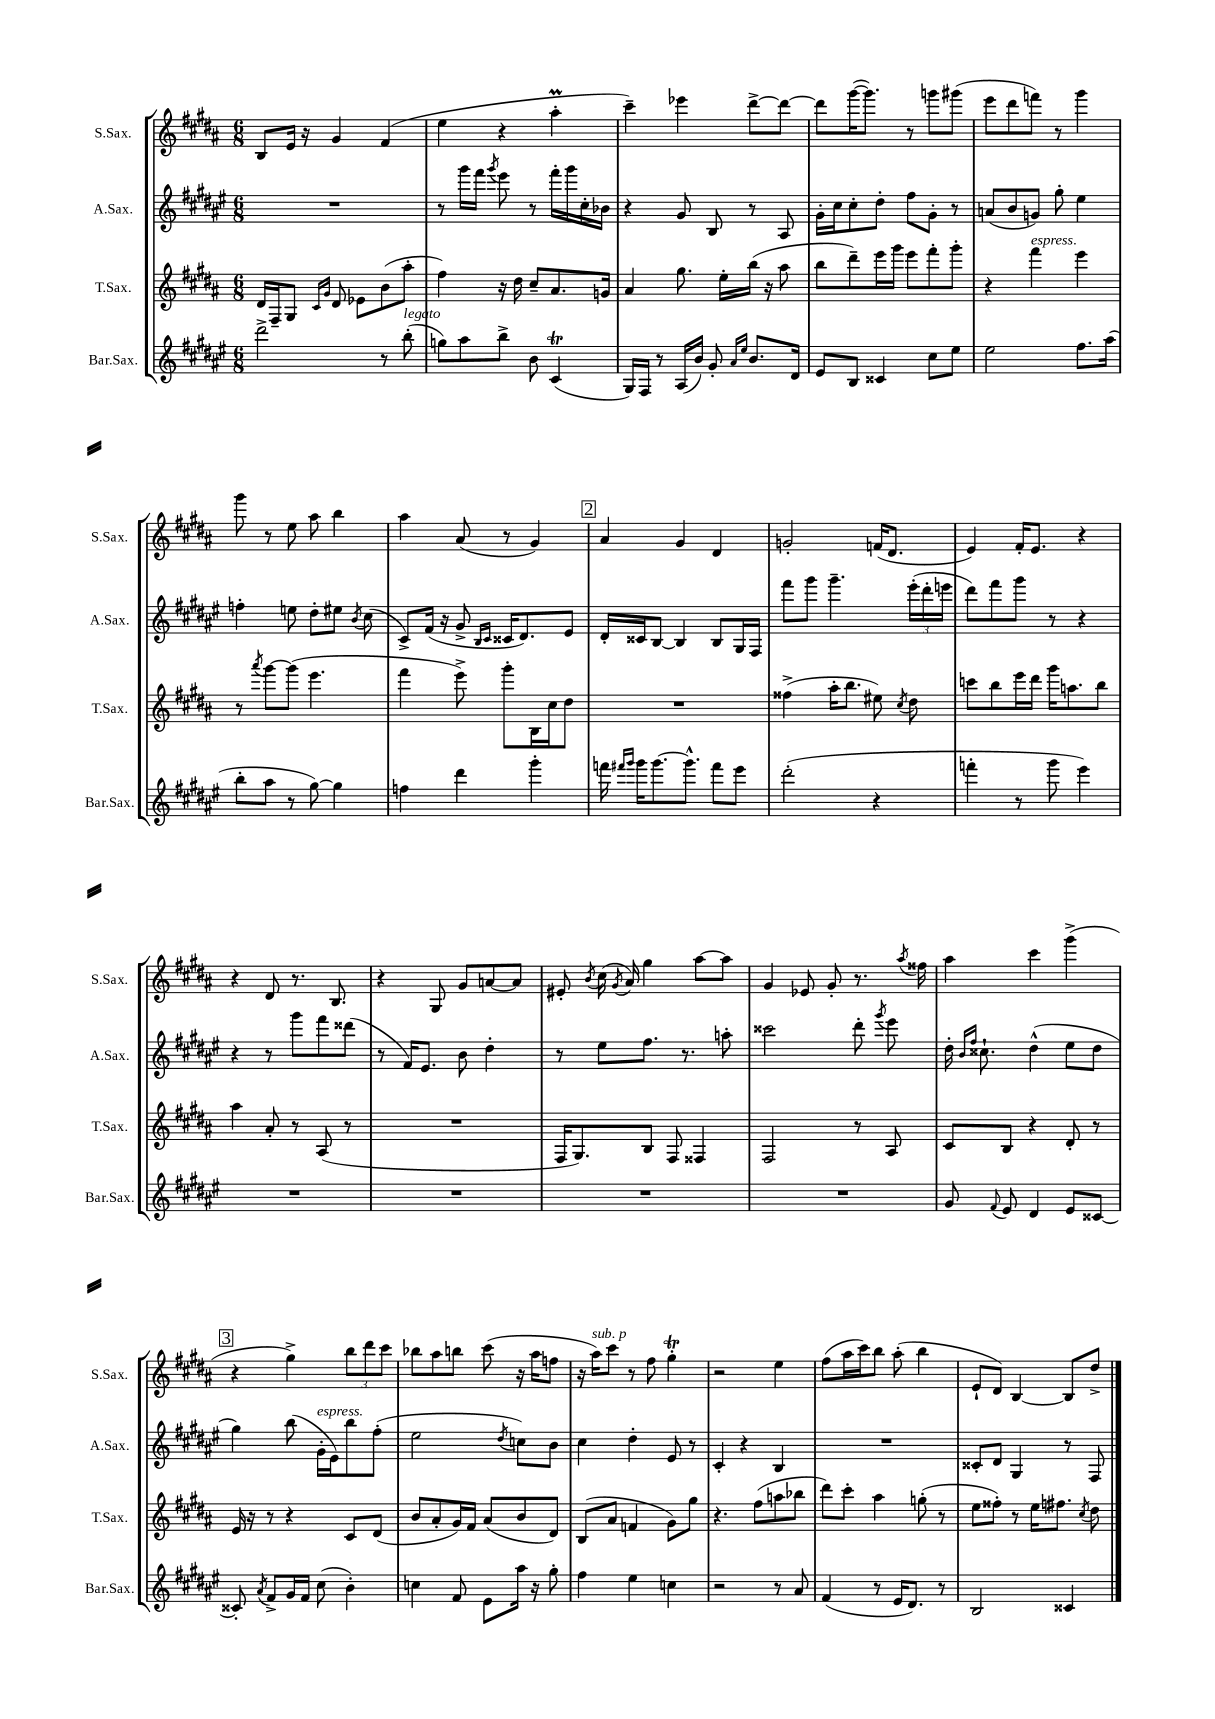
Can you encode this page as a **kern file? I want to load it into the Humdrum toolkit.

**kern	**kern	**kern	**kern
*part4	*part3	*part2	*part1
*staff4	*staff3	*staff2	*staff1
*I"Bar.Sax.	*I"T.Sax.	*I"A.Sax.	*I"S.Sax.
*I'Bar.Sax.	*I'T.Sax.	*I'A.Sax.	*I'S.Sax.
*clefG2	*clefG2	*clefG2	*clefG2
*k[f#c#g#d#a#e#]	*k[f#c#g#d#a#]	*k[f#c#g#d#a#e#]	*k[f#c#g#d#a#]
*M6/8	*M6/8	*M6/8	*M6/8
=17	=17	=17	=17
2ddd#^\	16d#/LL	2.r	8B/L
.	16F#~/J	.	.
.	8G#/J	.	16e/Jk
.	.	.	16r
.	16qqc#/LL	.	.
.	16qqg#/JJ	.	.
.	8d#/	.	4g#/
.	8e-X\L	.	.
8r	(8b\	.	(4f#/
!LO:TX:a:i:t=legato	!	!	!
(8bb'\	8aa#'\J	.	.
=18	=18	=18	=18
8ggn\L)	4ff#\)	8r	4ee\
8aa#\	.	16ggg#\LL	.
.	.	16fff#\JJ	.
.	.	8qggg#/	.
8bb^\J	16r	8eee#\	4r
.	16dd#\	.	.
8b\	8cc#~/L	8r	.
(4c#T/	8.a#/	16fff#'\LL	4aa#m'\
.	.	16ggg#\	.
.	.	16cc#'\	.
.	16gn/Jk	16b-X\JJ	.
=19	=19	=19	=19
16G#/LL)	4a#/	4r	4ccc#~\)
16F#/JJ	.	.	.
8r	.	.	.
(16A#/LL	8.gg#\	8g#/	4eee-X\
16b/JJ)	.	.	.
8g#'/	.	8B/	.
.	16ee'\LL	.	.
16qqa#/LL	.	.	.
16qqee#/JJ	.	.	.
8.b/L	(16bb\JJ	8r	[8ddd#^\L
.	16r	.	.
.	8aa#\	8A#/	8ddd#\J_
16d#/Jk	.	.	.
=20	=20	=20	=20
8e#/L	8bb\L	16g#'\LL	8ddd#\L]
.	.	16cc#\J	.
8B/J	8ddd#~\)	8cc#'\	([16ggg#\K
.	.	.	8.ggg#\J])
4c##X/	16eee\L	8dd#'\J	.
.	16ggg#\JJ	.	.
.	8eee\L	8ff#\L	8r
8cc#\L	8fff#'\	8g#'\J	8gggn\L
8ee#\J	8ggg#'\J	8r	(8ggg#X\J
=21	=21	=21	=21
2ee#\	4r	(8an/L	8eee\L
.	.	8b/	8ddd#\
!	!LO:TX:a:i:t=espress.	!	!
.	4fff#\	8gn/J)	8fffn\J)
.	.	8gg#'\	8r
8.ff#\L	4eee\	4ee#\	4ggg#\
(16aa#\Jk	.	.	.
!!LO:LB:g=z
=22	=22	=22	=22
8bb'\L	8r	4ffn'\	8ggg#\
.	8qaaa#/	.	.
8aa#\J	[8ggg#\L	.	8r
8r	(8ggg#\J]	8een\	8ee\
[8gg#\)	4.eee\	8dd#'\L	8aa#\
4gg#\]	.	8ee#X\J	4bb\
.	.	8qb/	.
.	.	(8cc#\	.
=23	=23	=23	=23
4ffn\	4fff#\	8c#^/L)	4aa#\
.	.	(16f#/Jk	.
.	.	16r	.
4ddd#\	8eee^\)	8g#^/	(8a#/
.	.	16qqB/LL	.
.	.	16qqc#/JJ	.
.	8ggg#'\L	16c##X/KL	8r
.	.	8.d#/)	.
4ggg#'\	16B\L	.	4g#/)
.	16cc#\J	.	.
.	8dd#\J	8e#/J	.
!!LO:REH:place=s1:t=2
=24	=24	=24	=24
16fffn\	2.r	16d#'/LL	4a#/
16qqfff#X/LL	.	.	.
16qqggg#/JJ	.	.	.
16ggg#\KL	.	16c##X/J	.
[8.ggg#\	.	[8B/J	.
.	.	4B/]	4g#/
8.ggg#^^\J]	.	.	.
8fff#\L	.	8B/L	4d#/
8eee#\J	.	16G#/L	.
.	.	16F#/JJ	.
=25	=25	=25	=25
(2ddd#'\	(4ff##X^\	8fff#\L	2gn'/
.	.	8ggg#\J	.
.	16aa#'\KL	4.ggg#~\	.
.	8.bb\J	.	.
4r	8ee#X\)	.	(16fn/KL
.	.	.	8.d#/J
.	8qcc#/	.	.
.	8dd#\	(24eee#'\LL	.
.	.	24ddd#'\	.
.	.	24eeen\JJ	.
=26	=26	=26	=26
4fffn'\	8cccn\L	8ddd#\L)	4e/)
.	8bb\	8fff#\	.
8r	16eee\L	8ggg#\J	16f#'/KL
.	16ddd#\JJ	.	8.e/J
8ggg#\	16ggg#\KL	8r	.
.	8.aan\	.	.
4eee#\)	.	4r	4r
.	8bb\J	.	.
!!LO:LB:g=z
=27	=27	=27	=27
2.r	4aa#\	4r	4r
.	8a#'/	8r	8d#/
.	8r	8ggg#\L	8.r
.	(8A#/	8fff#\	.
.	.	.	8.B/
.	8r	(8ddd##X\J	.
=28	=28	=28	=28
2.r	2.r	8r	4r
.	.	16f#/KL)	.
.	.	8.e#/J	.
.	.	.	8G#/
.	.	8b\	8g#/L
.	.	4dd#'\	[8an/
.	.	.	8a/J]
=29	=29	=29	=29
2.r	16F#/KL	8r	8e#X'/
.	8.G#/)	.	.
.	.	.	8qb/
.	.	8ee#\L	(16cc#\
.	.	.	8qg#/
.	.	.	16a#/)
.	8B/J	8.ff#\J	4gg#\
.	8F#/	.	.
.	.	8.r	.
.	4F##X/	.	[8aa#\L
.	.	8aan'\	8aa#\J]
=30	=30	=30	=30
2.r	2F#/	2ccc##X\	4g#/
.	.	.	8e-X/
.	.	.	8g#'/
.	8r	8ddd#'\	8.r
.	.	8qggg#/	.
.	8A#/	8eee#\	.
.	.	.	8qaa#/
.	.	.	16ff##X\
=31	=31	=31	=31
8g#/	8c#/L	16dd#'\	4aa#\
.	.	16qqb/LL	.
.	.	16qqff#/JJ	.
.	.	8.cc##X`\	.
8qqf#/	.	.	.
8e#/	8B/J	.	.
4d#/	4r	(4dd#^^\	4ccc#\
8e#/L	8d#'/	8ee#\L	(4ggg#^\
[8c##X/J	8r	8dd#\J	.
!!LO:LB:g=z
!!LO:REH:place=s1:t=3
=32	=32	=32	=32
8c##X'/]	16e/	4gg#\)	4r
.	16r	.	.
8qa#/	.	.	.
8f#^/L	8r	.	.
16g#/L	4r	(8bb\	4gg#^\)
16f#/JJ	.	.	.
!	!	!LO:TX:a:i:t=espress.	!
(8cc#\	.	16g#'\LL	.
.	.	16e#\J)	.
4b'\)	8c#/L	8bb\	12bb\L
.	.	.	12ddd#\
.	(8d#/J	(8ff#'\J	.
.	.	.	12ccc#\J
=33	=33	=33	=33
4ccn\	8b/L	2ee#\	8bb-X\L
.	8a#'/	.	8aa#\
8f#/	16g#/L)	.	8bbn\J
.	16f#/JJ	.	.
8e#\L	(8a#/L	.	(8ccc#\
.	.	8qdd#/	.
16aa#\Jk	8b/	8ccn\L)	16r
16r	.	.	16aa#\KL
8gg#'\	8d#/J)	8b\J	8ffn\J
=34	=34	=34	=34
4ff#\	(8B/L	4cc#\	16r
!	!	!	!LO:TX:a:i:t=sub. p
.	.	.	16aa#\KL)
.	8a#/J	.	8ccc#\J
4ee#\	4fn/	4dd#'\	8r
.	.	.	8ff#\
4ccn\	8g#\L)	8e#/	4gg#T'\
.	8gg#\J	8r	.
=35	=35	=35	=35
2r	4.r	4c#'/	2r
.	.	4r	.
.	(8ff#\L	.	.
8r	8aan\	4B/	4ee\
8a#/	8bb-X\J	.	.
=36	=36	=36	=36
(4f#/	8ddd#\L)	2.r	(8ff#\L
.	8ccc#'\J	.	16aa#\L
.	.	.	16ccc#\J)
8r	4aa#\	.	8bb\J
16e#/KL	.	.	(8aa#'\
8.d#/J)	.	.	.
.	(8ggn'\	.	4bb\
8r	8r	.	.
=37	=37	=37	=37
2B/	8ee\L	8c##X'/L	8e`/L
.	8ff##X'\J)	8d#/J	8d#/J)
.	8r	4G#/	[4B/
.	16ee\KL	.	.
.	8.ff#X\J	.	.
4c##X/	.	8r	8B/L]
.	8qcc#/	.	.
.	8dd#\	8F#/	8dd#^/J
==	==	==	==
*-	*-	*-	*-
